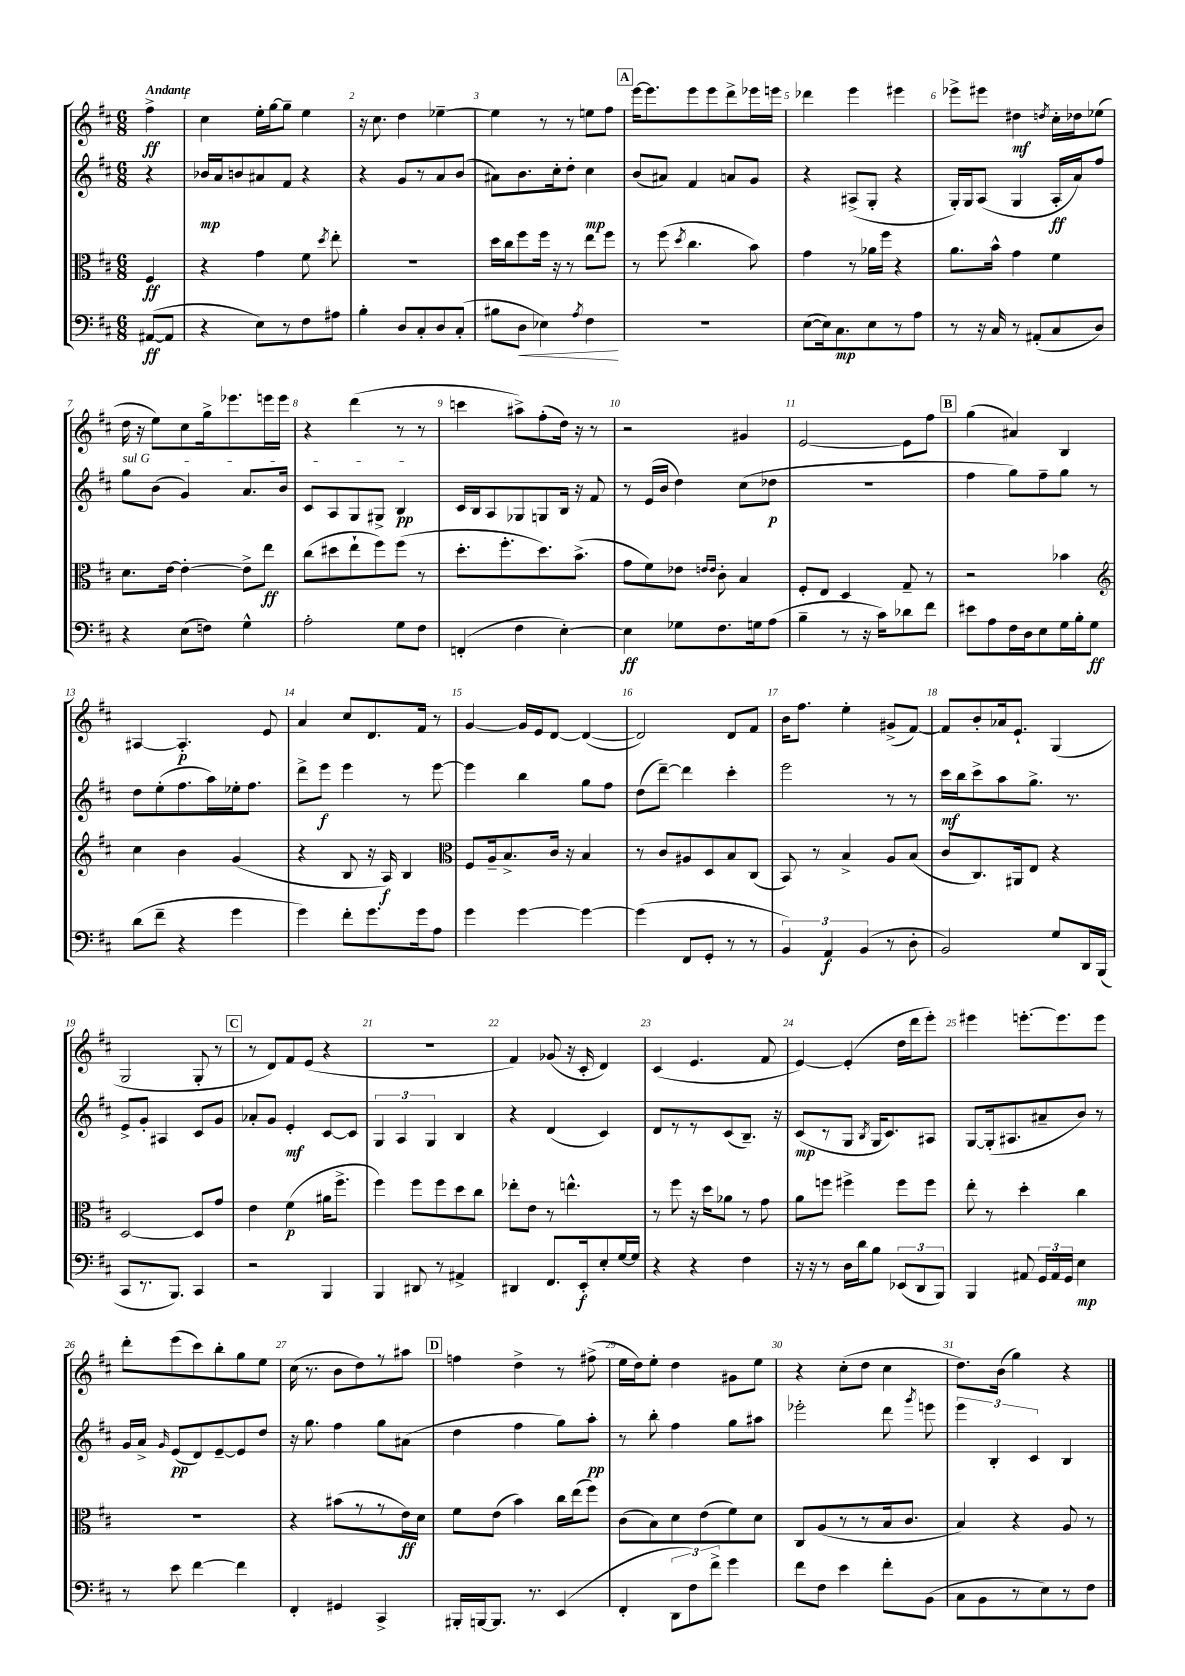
<<
\new StaffGroup <<
\new Staff = "s0" {
    \clef treble \key d \major \numericTimeSignature \time 6/8 \partial 4 \tempo "Andante"
    \autoBeamOff fis''4->\ff |
    cis''4 e''16[-. g''16~ g''8]-- e''4 |
    r16 cis''8. d''4 ees''4~-- |
    ees''4 r8 r8 e''8[ fis''8] |
    \mark \markup { \box "A" } e'''16[~ e'''8. e'''8 e'''8 d'''8-> ees'''16 e'''16] |
    des'''4 e'''4 eis'''4 |
    ees'''8[-> eis'''8] dis''4\mf \acciaccatura { d''8 } cis''16[-. des''16 ees''8]( |
    d''16 r16 e''8[) cis''8 g''16-> ees'''8. e'''16 e'''16] |
    r4 d'''4( r8 r8 |
    c'''4 ais''8[->) fis''8-.( d''16]) r16 r8 |
    r2 gis'4 |
    e'2~ e'8[ fis''8] |
    \mark \markup { \box "B" } g''4( ais'4) b4 |
    ais4~ ais4.-.\p e'8 |
    a'4 cis''8[ d'8. fis'16] r8 |
    g'4~ g'16[ e'16 d'8]~ d'4~( |
    d'2) d'8[ fis'8] |
    b'16[ fis''8.] e''4-. gis'8[->( fis'8]~) |
    fis'8[ b'8-. aes'16 e'8.]-! g4( |
    g2 g8-. r8 |
    \mark \markup { \box "C" } r8 d'8[) fis'8 e'8]( r4 |
    R2. |
    fis'4) ges'8( r16 cis'16-. d'4) |
    cis'4( e'4. fis'8 |
    e'4~) e'4-.( d''16[ d'''16 e'''8]-.) |
    eis'''4 e'''8.[~-. e'''8. e'''8] |
    d'''8[-. e'''8( cis'''8) b''8-. g''8 e''8] |
    cis''16( r8. b'8[ d''8) r8 ais''8] |
    \mark \markup { \box "D" } f''4 d''4-> r8 fis''8->( |
    e''16[ d''16) e''8]-. d''4 gis'8[ e''8] |
    r4 cis''8[-.( d''8] cis''4 |
    d''8.[) b'16]( g''4) r4 \bar "|." |
}
\new Staff = "s1" {
    \clef treble \key d \major \numericTimeSignature \time 6/8 \partial 4
    \autoBeamOff r4 |
    bes'16[\mp a'16 b'8 ais'8 fis'8] r4 |
    r4 g'8[ r8 a'8 b'8]( |
    ais'8[) b'8. cis''16-. d''8]-. cis''4\mp |
    \mark \markup { \box "A" } b'8[( ais'8]) fis'4 a'8[ g'8] |
    r4 ais8[->( g8]-. r4 |
    g16[-.) g16 a8]( g4 a16[-.\ff a'16) fis''8] |
    \once \override TextSpanner.bound-details.left.text = \markup { \italic "sul G" } g''8[\startTextSpan b'8]( g'4) a'8.[ b'16] |
    cis'8[ a8 g8 gis8]-> b4\pp\stopTextSpan |
    cis'16[ b16 a8 ges8 g8 b16] r16 fis'8 |
    r8 e'16[( b'16] d''4) cis''8[( des''8]\p |
    R2. |
    \mark \markup { \box "B" } fis''4 g''8[) fis''8-- g''8] r8 |
    d''8[ e''8-.( fis''8. a''16) ees''16-. fis''8.] |
    d'''8[-> e'''8]\f e'''4 r8 e'''8~ |
    e'''4 b''4 g''8[ fis''8] |
    d''8[( d'''8]~--) d'''4 cis'''4-. |
    e'''2 r8 r8 |
    cis'''16[\mf b''16 cis'''8-> a''8 g''8.]-> r8. |
    e'8[-> g'8]-. ais4 cis'8[ g'8] |
    \mark \markup { \box "C" } aes'8[-. g'8] e'4-.\mf cis'8[~ cis'8] |
    \tuplet 3/2 { g4 a4 g4 } b4 |
    r4 d'4( cis'4) |
    d'8[ r8 r8 cis'8( b8.]--) r16 |
    cis'8[\mp( r8 g8] \acciaccatura { b8 } g16[ cis'8.) ais8] |
    g8[~ g16-.( ais8. ais'8-- b'8]) r8 |
    g'16[ a'16]-> \grace { g'16 } e'8[\pp( d'8) e'8~-- e'8 d''8] |
    r16 g''8. fis''4 g''8[ ais'8]( |
    \mark \markup { \box "D" } d''4 fis''4 g''8[) a''8]-.\pp |
    r8 b''8-. fis''4 g''8[ ais''8] |
    ees'''2-. d'''8 \acciaccatura { g'''8 } e'''8 |
    \tuplet 3/2 { e'''4 b4-. cis'4 } b4 \bar "|." |
}
\new Staff = "s2" {
    \clef alto \key d \major \numericTimeSignature \time 6/8 \partial 4
    \autoBeamOff fis4\ff |
    r4 g'4 fis'8 \acciaccatura { d''8 } e''8-. |
    R2. |
    d''16[ cis''16 fis''8 fis''16] r16 r8 e''8[ fis''8] |
    \mark \markup { \box "A" } r8 fis''8( \acciaccatura { d''8 } cis''4. b'8) |
    g'4 r8 aes'16[ fis''16] r4 |
    a'8.[ b'16]-^ g'4 fis'4 |
    d'8.[ e'16]~ e'4~-. e'8[-> e''8]\ff |
    cis''8[( dis''8 e''8-! fis''8) fis''8]( r8 |
    d''8.[-. fis''8.-. d''8.) b'8.]->( |
    g'8[ fis'8) ees'8] \grace { e'16[ e'16] } cis'8-. b4 |
    fis8[-. e8] d4 g8-- r8 |
    \mark \markup { \box "B" } r2 bes'4 |
    \clef treble cis''4 b'4 g'4( |
    r4 b8 r16 a16\f) b4 |
    \clef alto fis8[ a16-- b8.-> cis'16] r16 b4 |
    r8 cis'8[ ais8 d8 b8 cis8]( |
    b,8) r8 b4-> a8[ b8]( |
    cis'8[ cis8.) ais,16 e8] r4 |
    d2~ d8[ g'8] |
    \mark \markup { \box "C" } e'4 fis'4\p( ais'16[ fis''8.]-> |
    fis''4) fis''8[ fis''8 d''8 cis''8] |
    ees''8[-. e'8] r8 e''4.-^ |
    r8 fis''8 r16 d''16[ aes'8] r8 g'8 |
    a'8[ f''8] fis''4-> fis''8[ fis''8] |
    e''8-. r8 d''4-. cis''4 |
    R2. |
    r4 bis'8[( r8 r8 e'16\ff) d'16] |
    \mark \markup { \box "D" } fis'8[ e'8]( b'4) cis''16[ e''16( fis''8]) |
    cis'8[( b8) d'8 e'8( fis'8) d'8] |
    cis8[ a8( r8 r8 b16 cis'8.] |
    b4) r4 a8 r8 \bar "|." |
}
\new Staff = "s3" {
    \clef bass \key d \major \numericTimeSignature \time 6/8 \partial 4
    \autoBeamOff ais,8[~\ff( ais,8] |
    r4 e8[) r8 fis8 ais8] |
    b4-. d8[ cis8-. d8 cis8]-.( |
    bis8[ d8]\< ees4) \acciaccatura { a8 } fis4\! |
    \mark \markup { \box "A" } R2. |
    e8[~( e16) cis8.\mp e8 r8 a8] |
    r8 r16 cis16 r8 ais,8[-.( cis8 d8]) |
    r4 e8[( f8]) g4-^ |
    a2-. g8[ fis8] |
    f,4-.( fis4 e4~-.) |
    e4\ff ges8[ fis8. g16 a8]( |
    b4-- r8 r16 cis'16[) des'8 fis'8] |
    \mark \markup { \box "B" } eis'8[ a8 fis16 d16 e8 g16 b16-. g8]\ff |
    d'8[( fis'8]-- r4 g'4 |
    g'4) fis'8[-. g'8. g'16 a8] |
    g'4 g'4~ g'4~ |
    g'4( fis,8[ g,8]-. r8 r8 |
    \tuplet 3/2 { b,4) a,4\f b,4( } r8 d8-. |
    b,2) g8[ d,16 b,,16]( |
    cis,8[ r8. b,,8.]) cis,4 |
    \mark \markup { \box "C" } r2 b,,4 |
    b,,4 dis,8 r8 ais,4-> |
    dis,4 fis,8.[ e,16-.\f e8-. g16~ g16] |
    r4 r4 fis4 |
    r16 r16 r8 d16[ d'16 b8] \tuplet 3/2 { ees,8[( d,8 b,,8]) } |
    b,,4 ais,8 \tuplet 3/2 { g,16[ ais,16 g,16] } e4\mp |
    r8 e'8 fis'4~ fis'4 |
    fis,4-. gis,4 cis,4-> |
    \mark \markup { \box "D" } bis,,16[-. b,,16~ b,,8.] r8. e,4( |
    fis,4-. \tuplet 3/2 { d,8[ fis8) fis'8]-> } g'4 |
    fis'8[ fis8] e'4 fis'8[-. b,8]( |
    cis8[ b,8 r8 e8) r8 fis8] \bar "|." |
}
>>
>>
\layout { \context { \Score \override BarNumber.break-visibility = ##(#f #t #t) barNumberVisibility = #all-bar-numbers-visible } }
